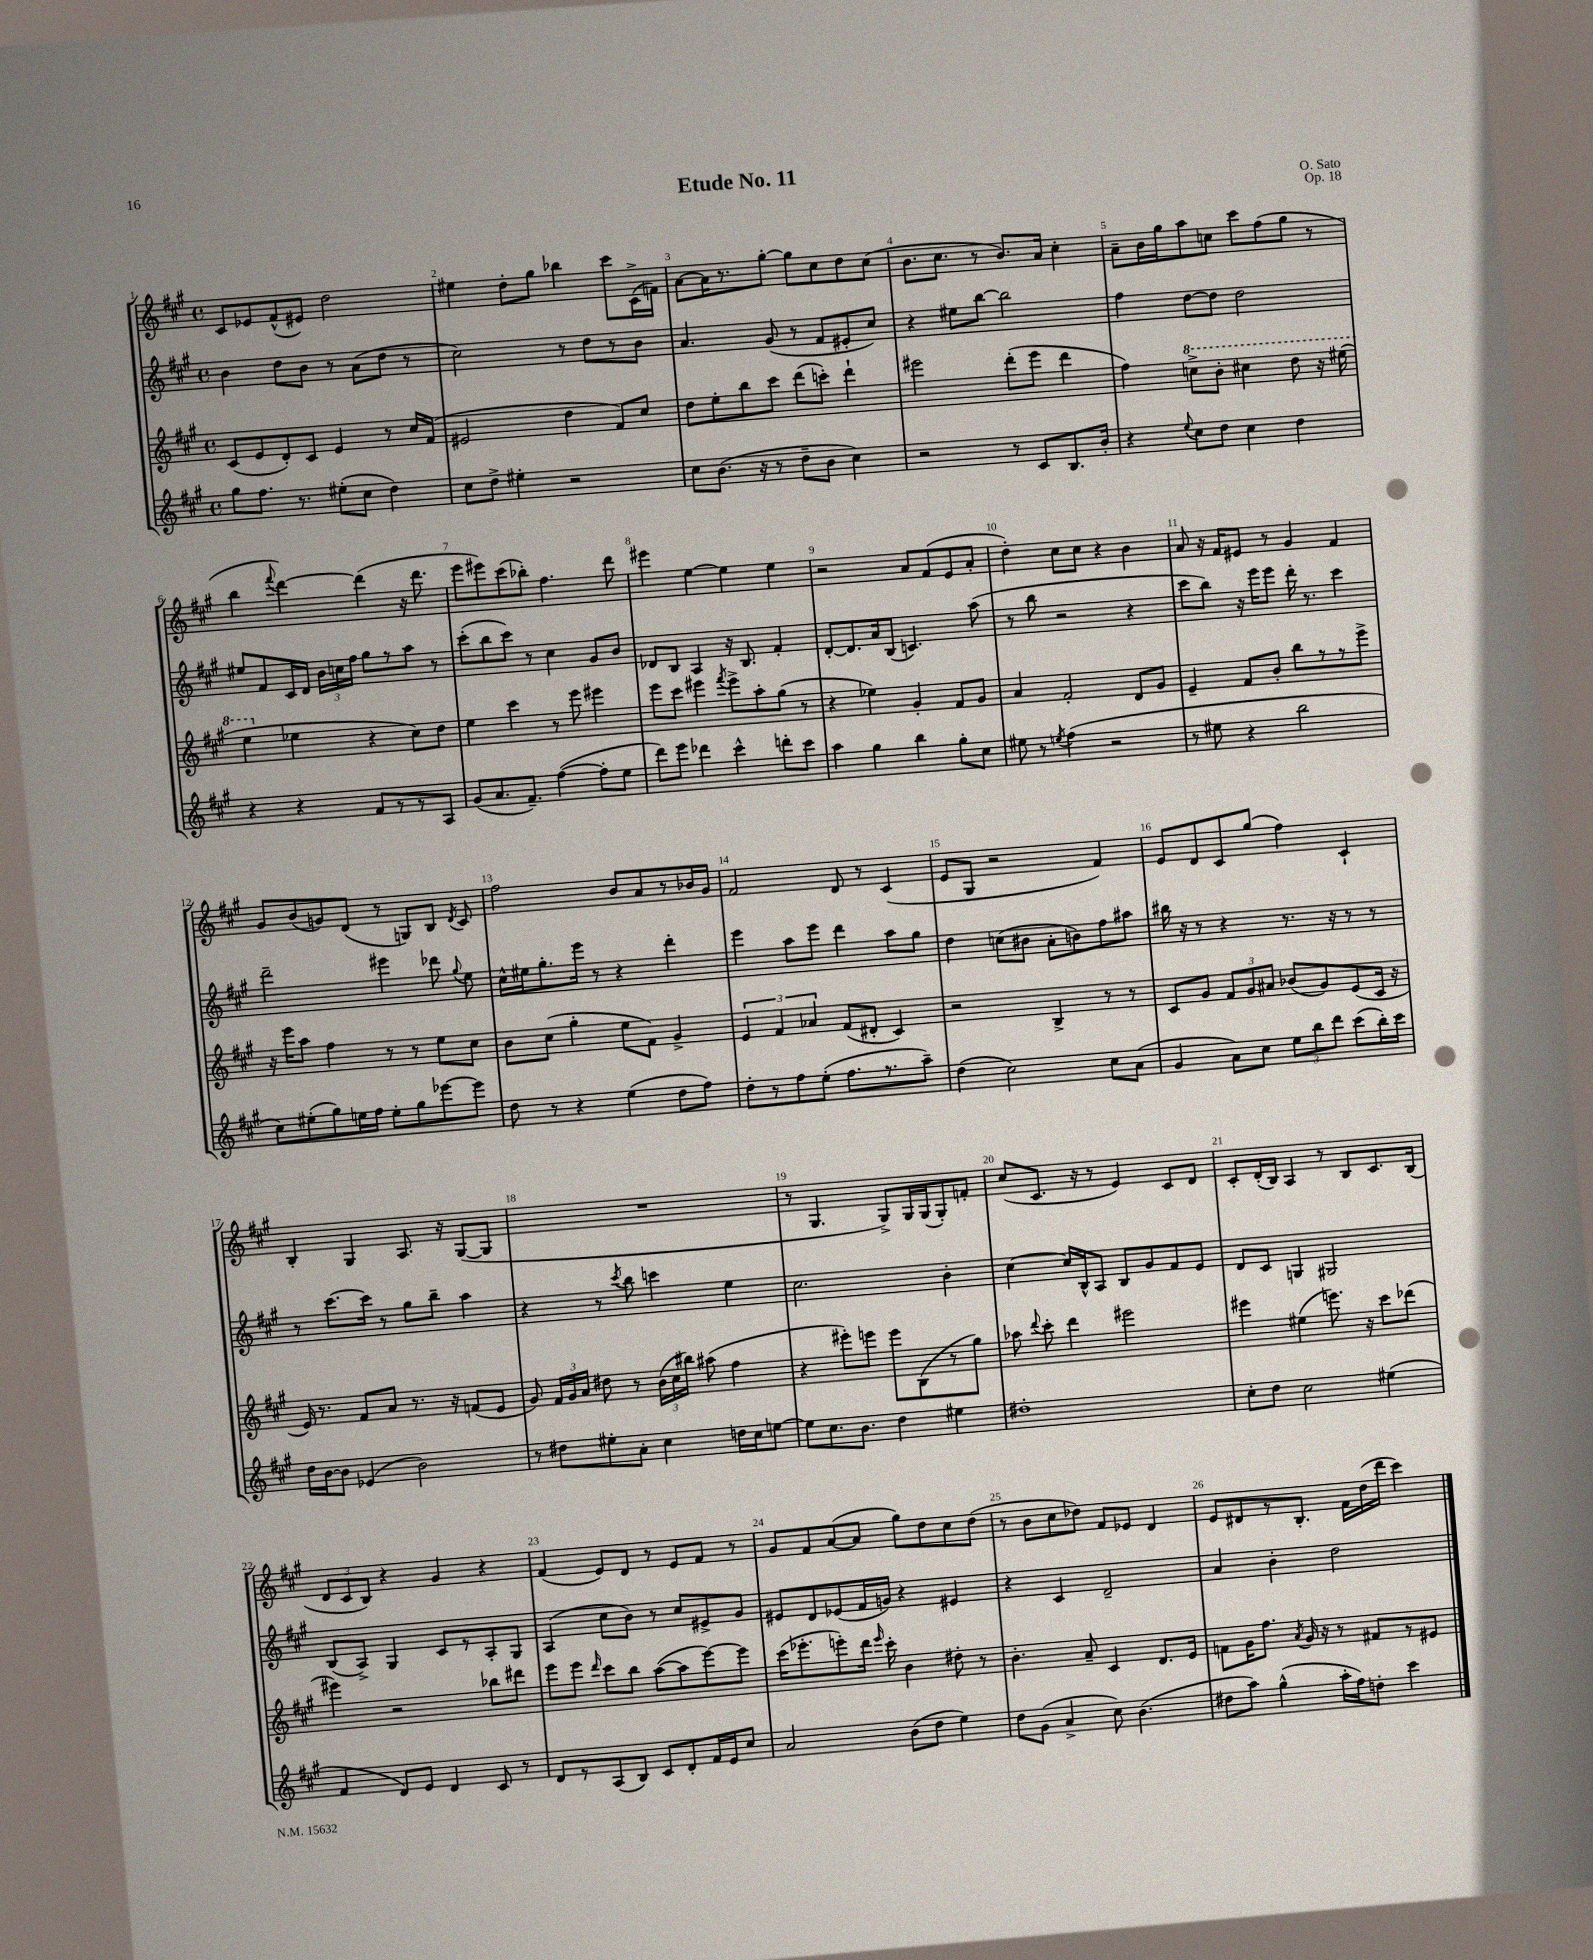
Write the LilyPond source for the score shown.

\header { title = "Etude No. 11" composer = "O. Sato" opus = "Op. 18" }
<<
\new StaffGroup <<
\new Staff = "s0" {
    \clef treble \key a \major \defaultTimeSignature \time 4/4
    \autoBeamOff cis'8[ ees'8 fis'8-^( eis'8]) d''2 |
    eis''4 d''8[-. gis''8] bes''4 cis'''8[ cis'16->( f'16]) |
    a'8[~ a'16 r8. gis''8]~-. gis''8[ cis''8 d''8 cis''8]( |
    b'8.[ cis''8.] r8 b'8.[) a'16] cis''4-. |
    a'8[-- b'16 gis''16 a''8 c''8] cis'''8[ fis''8( gis''8] r8 |
    b''4 \appoggiatura { fis'''8 } d'''4~) d'''4( r16 d'''8. |
    e'''8[ eis'''8) cis'''8( bes''8]-.) fis''4. d'''8 |
    eis'''4 e''4~ e''4 e''4 |
    r2 a'8[ fis'8( e'8 a'8]-. |
    d''4-.) cis''8[ cis''8] r4 b'4 |
    a'8 r16 fis'16[ eis'8] r8 gis'4 fis'4 |
    gis'8[ b'8( g'8) d'8]( r8 g8[) b8] \acciaccatura { d'8 } cis'8 |
    fis''2 b'8[ a'8 r8 bes'16 gis'16] |
    fis'2 d'8 r8 cis'4( |
    e'8[ gis8] r2 fis'4) |
    e'8[ d'8 cis'8 gis''8]( fis''4) cis'4-! |
    b4-. gis4 a8. r16 gis8[~( gis8] |
    R1 |
    r8 gis4. gis8[->) gis16 gis16( gis8-.) f'8]-. |
    cis''8[( cis'8.] r16 r8 e'4) cis'8[ d'8] |
    cis'8[-. d'16-.( b16]) a4 r8 b8[ cis'8. b16]( |
    \tuplet 3/2 { d'8[ cis'8 b8]) } r4 gis'4 r4 |
    fis'4( e'8[) d'8] r8 e'8[ fis'8] r8 |
    gis'8[ fis'8 a'8~( a'8] gis''8[) d''8 cis''8 d''8]( |
    r8 b'8[ cis''8 des''8]) fis'8[ ees'8] d'4 |
    e'8[ dis'8 r8 b8.]-. fis'16[ d''16( d'''16] cis'''4) \bar "|." |
}
\new Staff = "s1" {
    \clef treble \key a \major \defaultTimeSignature \time 4/4
    \autoBeamOff b'4 d''8[ b'8] r8 a'8[( d''8] r8 |
    cis''2) r8 d''8[ r8 b'8] |
    a'4. gis'8( r8 fis'8[ eis'8-. cis''8]) |
    r4 eis''8[ b''8]~ b''2 |
    fis''4 d''8[~ d''8] d''2 |
    eis''8[ fis'8 cis'16 d'16] \tuplet 3/2 { b'16[ c''16 fis''16] } gis''8[ r8 a''8] r8 |
    cis'''8[-.( b''8 cis'''8]) r8 cis''4 gis'8[ b'8] |
    des'8[ b8] a4 r16 b8. fis'4-. |
    d'8[~-. d'8. a'16 b8]( c'4.) a''8( |
    r8 b''8 r2 r4 |
    cis'''8[ b''8]) r16 e'''16[ e'''8] d'''16-. r8. cis'''4 |
    d'''2-- eis'''4 des'''8 \appoggiatura { gis''8 } e''8 |
    cis''16[-^ eis''16 gis''8.-. e'''16] r8 r4 d'''4-. |
    e'''4 a''8[ e'''8] d'''4 a''8[ gis''8] |
    d''4 c''8[( bis'8] a'8[-. b'8) fis''8 ais''8] |
    bis''16 r16 r8 r4 r8. r16 r8 r8 |
    r8 cis'''8.[~ cis'''16] r8 gis''8[ b''8]-- a''4 |
    r4 r8 \acciaccatura { cis'''8 } b''8 c'''4 e''4 |
    cis''2. b'4-. |
    cis''4~ cis''16[ b16-^ a8] b8[ gis'8 fis'8 e'8] |
    d'8[ cis'8] g4 gis2 |
    b8[( a8]->) gis4 cis'8[ r8 a8-. gis8] |
    a4( cis''8[ b'8]) r8 cis''8[ eis'8-> gis'8] |
    eis'8[ d'8 ees'8( fis'16 g'16]) r4 eis'4 |
    r4 cis'4 d'2-- |
    a'4 b'4-. d''2 \bar "|." |
}
\new Staff = "s2" {
    \clef treble \key a \major \defaultTimeSignature \time 4/4
    \autoBeamOff cis'8[( e'8 d'8-.) cis'8] e'4 r8 cis''16[ fis'16]( |
    eis'2 d''4 fis'8[) cis''8] |
    d''8[ e''8-. b''8 cis'''8] d'''8[( c'''8]-.) d'''4-! |
    eis'''2 d'''8[-.( eis'''8] d'''4 |
    fis''4) \ottava #1 c'''8[-> b''8]-. cis'''4 d'''8 r16 eis'''16( |
    e'''4 \ottava #0 ees''4 r4 cis''8[) d''8] |
    e''4 cis'''4 r8 e'''8 eis'''4 |
    e'''8[ cis'''8] eis'''4 \acciaccatura { fis'''8 } eis'''8[-> a''8-. gis''8]( r8 |
    r4 ees''4) gis'4-. fis'8[ gis'8] |
    a'4 fis'2-. d'8[ gis'8] |
    e'4-- fis'8[ b'8]-. b''8[ r8 r8 e'''8]-> |
    r16 e'''16[ a''8] fis''4 r8 r8 e''8[ cis''8] |
    b'8[ cis''8]( gis''4-. e''8[ fis'8]) gis'4-> |
    \tuplet 3/2 { e'4 fis'4 aes'4 } fis'8[( dis'8]-. cis'4) |
    r2 b4-> r8 r8 |
    cis'8[ gis'8] \tuplet 3/2 { fis'8[ gis'8 ais'8] } bes'8[( gis'8) e'8( cis'16] r16 |
    e'16) r8. fis'8[ a'8] r8. r16 f'8[( e'8] |
    gis'8) \tuplet 3/2 { fis'16[ gis'16 a'16] } dis''8 r8 \tuplet 3/2 { b'16[( cis''16 bis''16]) } ais''8( fis''4 |
    r4 eis'''8[-.) e'''8] e'''8[ b8( r8 gis''8]) |
    aes''8 \appoggiatura { d'''8 } cis'''8-. d'''4 eis'''2 |
    eis'''4 eis''4( e'''8.) r16 cis'''8[ des'''8]( |
    eis'''4) r2 bes''8[ dis'''8] |
    e'''8[ e'''8] \grace { d'''16 } cis'''8[ b''8] a''8[~( a''8 e'''8~) e'''8] |
    cis'''16[( ees'''8.-. e'''8-.) d'''16] \grace { e'''16 } cis'''16-. b'4 dis''8-. r8 |
    b'4.-. a'8-- cis'4 d'8.[ e'16] |
    f'8[ gis'16 fis''8.] \acciaccatura { a'8 } gis'16 r16 r8 fis'8[ r8 eis'8] \bar "|." |
}
\new Staff = "s3" {
    \clef treble \key a \major \defaultTimeSignature \time 4/4
    \autoBeamOff gis''8[ fis''8.] r8. eis''8[-.( cis''8] d''4) |
    cis''8[ d''8]-> eis''4-. r2 |
    cis''8[ b'8.]( r16 r8 d''8[-- b'8] cis''4) |
    r2 r8 cis'8[ b8. b'16]-. |
    r4 \appoggiatura { e''8 } cis''8[ d''8] cis''4 d''4 |
    r4 r4 fis'8[ r8 r8 a8] |
    gis'8[( a'8. fis'8.]--) fis''4~( fis''8[-. e''8] |
    d'''8[) e'''8] des'''4 cis'''4-^ d'''8[-. cis'''8] |
    a''4 gis''4 b''4 gis''8[-. cis''8] |
    eis''8 r8 \acciaccatura { e''8 } fis''4( r2 |
    r8 eis''8 r4 b''2 |
    cis''8[) eis''8-.( gis''8) e''16 fis''16] e''8[-. gis''8 ees'''8~ ees'''8] |
    d''8 r8 r4 e''4( d''8[ fis''8]) |
    d''8[-. r8 fis''8 e''8]-.( fis''8.[ r8. a''8]--) |
    d''4( cis''2) cis''8[ a'8]( |
    gis'4 a'8[) cis''8] \tuplet 3/2 { e''8[ b''8 d'''8] } cis'''8[( b''16-.) cis'''16] |
    d''16[ b'16~ b'8] ees'4( b'2) |
    r8 dis''8[ eis''8-. a'8]-. cis''4 d''16[ cis''16 e''8]~ |
    e''8[ cis''8. b'8.] d''4 eis''4 |
    dis''1-. |
    cis''8[-. d''8] cis''2 eis''4( |
    fis'4 d'8[) e'8] d'4 cis'8 r8 |
    d'8[ r8 a8( b8]) cis'8[ d'8-. fis'16 e'16 cis''8] |
    a'2 b'8[( d''8] e''4) |
    d''8[ gis'8]( a'4-> cis''8) b'4.( |
    dis''8[ a''8]) gis''4-^( a''16[-. fis''16) d''8]-. cis'''4 \bar "|." |
}
>>
>>
\layout { \context { \Score \override BarNumber.break-visibility = ##(#f #t #t) barNumberVisibility = #all-bar-numbers-visible } }
